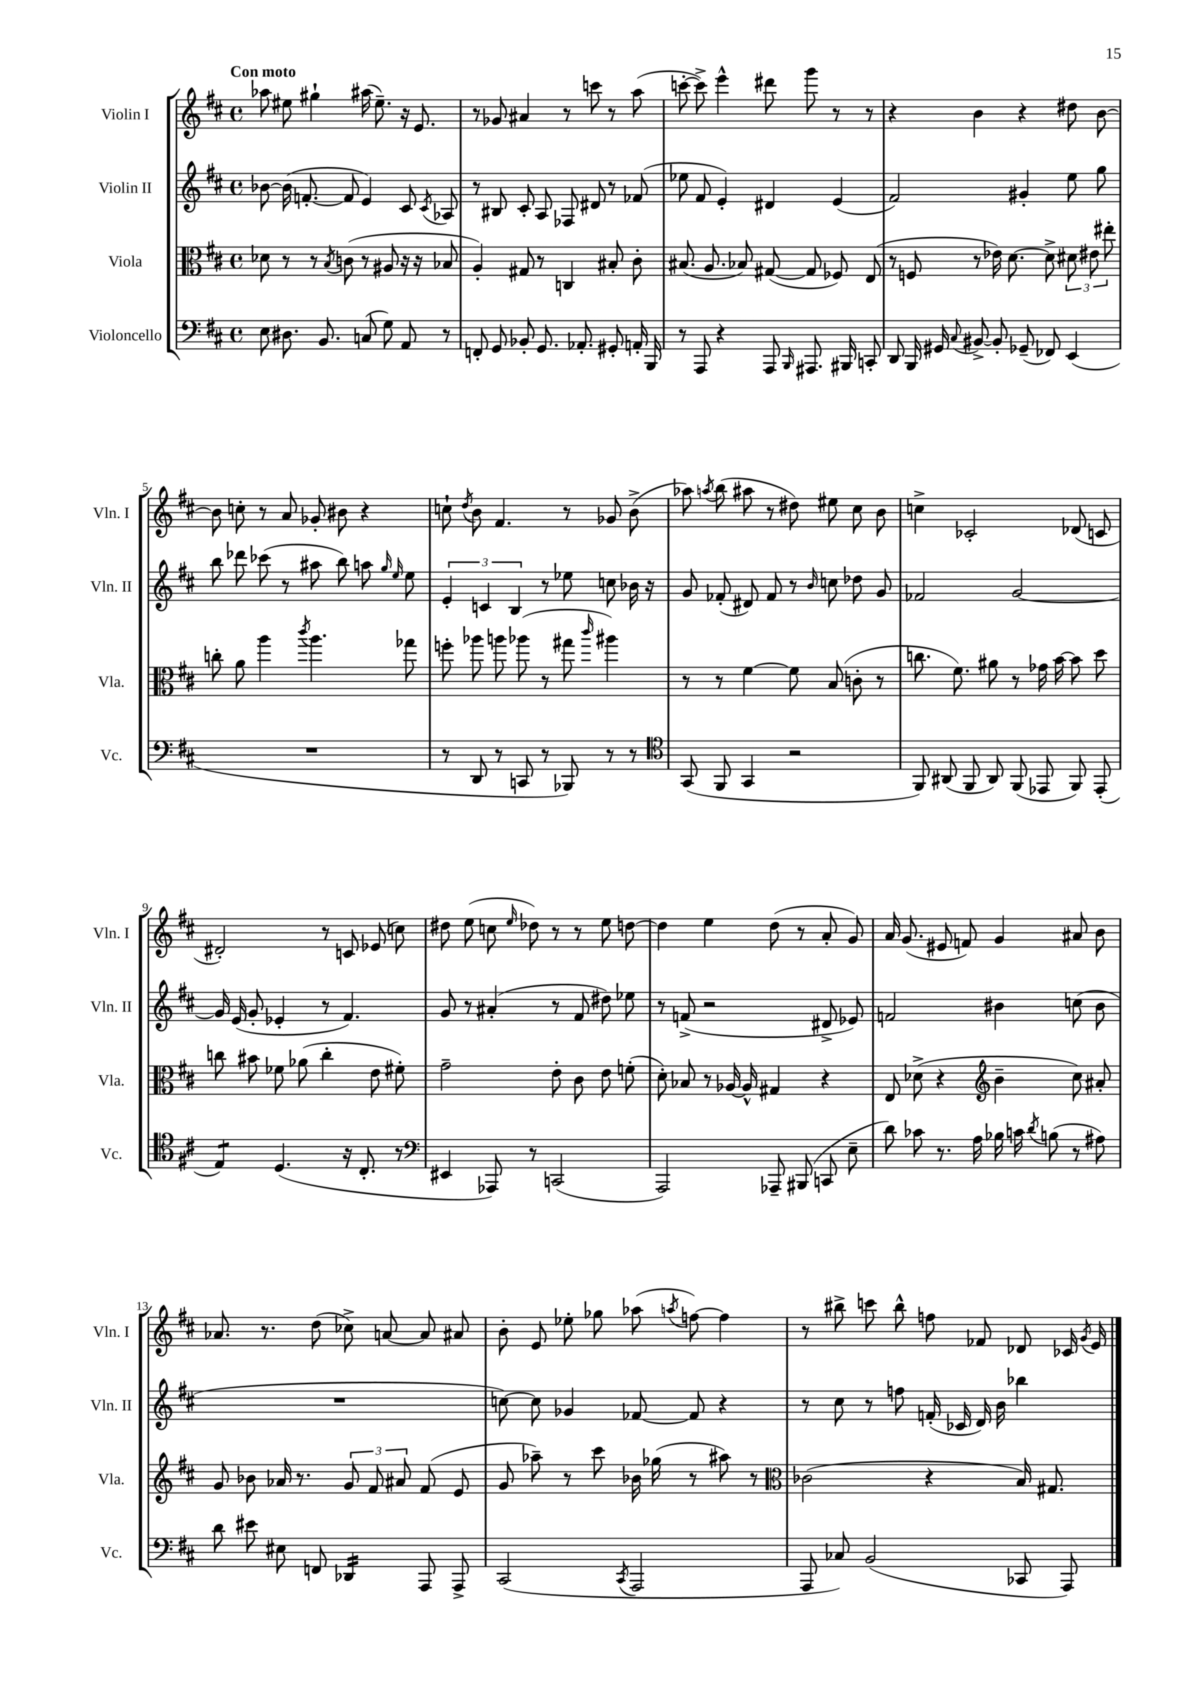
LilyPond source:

<<
\new StaffGroup <<
\new Staff = "s0" \with { instrumentName = "Violin I" shortInstrumentName = "Vln. I" } {
    \clef treble \key d \major \defaultTimeSignature \time 4/4 \tempo "Con moto"
    \autoBeamOff aes''8 eis''8 gis''4-! ais''16( eis''8.--) r16 e'8. |
    r8 ges'8 ais'4 r8 c'''8 r8 a''8( |
    c'''8~-. c'''8->) e'''4-^ dis'''8 g'''8 r8 r8 |
    r4 b'4 r4 dis''8 b'8~ |
    b'8 c''8-. r8 a'8 ges'8-. bis'8 r4 |
    c''8-! \acciaccatura { d''8 } b'8 fis'4. r8 ges'8 b'8->( |
    aes''8) \acciaccatura { a''8 } b''8( ais''8 r8 dis''8) eis''8 cis''8 b'8 |
    c''4-> ces'2-. des'8( c'8 |
    dis'2-.) r8 c'8 ees'8( c''8) |
    dis''8 e''8( c''8 \grace { e''16 } des''8) r8 r8 e''8 d''8~ |
    d''4 e''4 d''8( r8 a'8-. g'8) |
    a'16 g'8.( eis'8 f'8) g'4 ais'8 b'8 |
    aes'8. r8. d''8( ces''8->) a'8~ a'8 ais'8 |
    b'8-. e'8 ees''8-. ges''8 aes''8( \acciaccatura { a''8 } f''8~) f''4 |
    r8 bis''8-> c'''8 bis''8-^ f''8 fes'8 des'8 ces'16 \acciaccatura { g'8 } e'16 \bar "|." |
}
\new Staff = "s1" \with { instrumentName = "Violin II" shortInstrumentName = "Vln. II" } {
    \clef treble \key d \major \defaultTimeSignature \time 4/4
    \autoBeamOff bes'8~ bes'16( f'8.~-. f'8 e'4) cis'8 \acciaccatura { cis'8 } aes8 |
    r8 bis8 cis'8-. a8 fes8 dis'8 r8 fes'8( |
    ees''8 fis'8 e'4-.) dis'4 e'4( |
    fis'2) gis'4-. e''8 g''8 |
    b''8 des'''8 ces'''8( r8 ais''8 b''8) a''8 \grace { g''16 e''16 } e''8 |
    \tuplet 3/2 { e'4-. c'4 b4 } r8 ees''8 c''8 bes'16 r16 |
    g'8 fes'8-.( dis'8) fes'8 r8 \grace { b'16 } c''8 des''8 g'8 |
    fes'2 g'2~ |
    g'16 e'16( g'8-. ees'4-. r8 fis'4.) |
    g'8 r8 ais'4-.( r8 fis'8 dis''8) ees''8 |
    r8 f'8->( r2 dis'8-> ees'8) |
    f'2 bis'4 c''8( bis'8 |
    R1 |
    c''8~) c''8 ges'4 fes'8~ fes'8 r4 |
    r8 cis''8 r8 f''8 f'16-.( ces'16 d'16) b'16 bes''4 \bar "|." |
}
\new Staff = "s2" \with { instrumentName = "Viola" shortInstrumentName = "Vla." } {
    \clef alto \key d \major \defaultTimeSignature \time 4/4
    \autoBeamOff des'8 r8 r8 \acciaccatura { b8 } c'8( r8 ais8 r16 r16 bes8 |
    a4-.) gis8 r8 c4 bis8-. cis'8-. |
    bis8.( a8. bes8) gis8~( gis8 fes8) e8( |
    r8 f8 r8 ees'16) d'8.~ d'8-> \tuplet 3/2 { dis'8 eis'8 eis''8-. } |
    c''8-. a'8 a''4 \acciaccatura { cis'''8 } a''4. ges''8 |
    f''8-. aes''8 a''8 aes''8( r8 gis''8 \grace { cis'''16 } ais''4) |
    r8 r8 fis'4~ fis'8 b8( c'8-. r8 |
    c''8. fis'8.) ais'8 r8 ges'16 b'16~ b'8 d''8 |
    c''8 bis'8 fes'8 aes'8( c''4-. e'8 fis'8-.) |
    g'2-- e'8-. cis'8 e'8 f'8-.( |
    d'8-.) bes8 r8 aes16~ aes16-^ gis4 r4 |
    e8 des'8->( r4 \clef treble b'4-- cis''8) ais'8-. |
    g'8 bes'8 aes'16 r8. \tuplet 3/2 { g'8 fis'8 ais'8 } fis'8( e'8 |
    g'8 aes''8--) r8 cis'''8 bes'16 ges''16( r8 ais''8) r8 |
    \clef alto ces'2( r4 b16) gis8. \bar "|." |
}
\new Staff = "s3" \with { instrumentName = "Violoncello" shortInstrumentName = "Vc." } {
    \clef bass \key d \major \defaultTimeSignature \time 4/4
    \autoBeamOff e8 dis8. b,8. c8( g8) a,8 r8 |
    f,8-. g,8 bes,8-. g,8. aes,8.-. gis,8-. a,16-. b,,16 |
    r8 a,,8 r4 a,,8 \grace { b,,16 } ais,,8. bis,,16 c,8-. |
    d,8 b,,16 gis,16 \appoggiatura { cis8 } bis,8~-> bis,8-. ges,8--( fes,8) e,4( |
    R1 |
    r8 d,8 r8 c,8 r8 bes,,8) r8 r8 |
    \clef tenor g,8( fis,8 g,4 r2 |
    fis,8) ais,8( fis,8 ais,8) fis,8( ees,8 fis,8) ees,8-.( |
    e4:8) d4.( r16 cis8.-. r8 |
    \clef bass eis,4 aes,,8) r8 c,2( |
    a,,2) aes,,8-- bis,,8( c,8 e8-- |
    d'8) ces'8 r8. a16 bes16 c'16 \acciaccatura { d'8 } b8( r8 ais8) |
    d'8 eis'8 eis8 f,8 des,4:16 a,,8 a,,8-> |
    cis,2( \acciaccatura { cis,8 } a,,2 |
    a,,8 ces8) b,2( ces,8 a,,8) \bar "|." |
}
>>
>>
